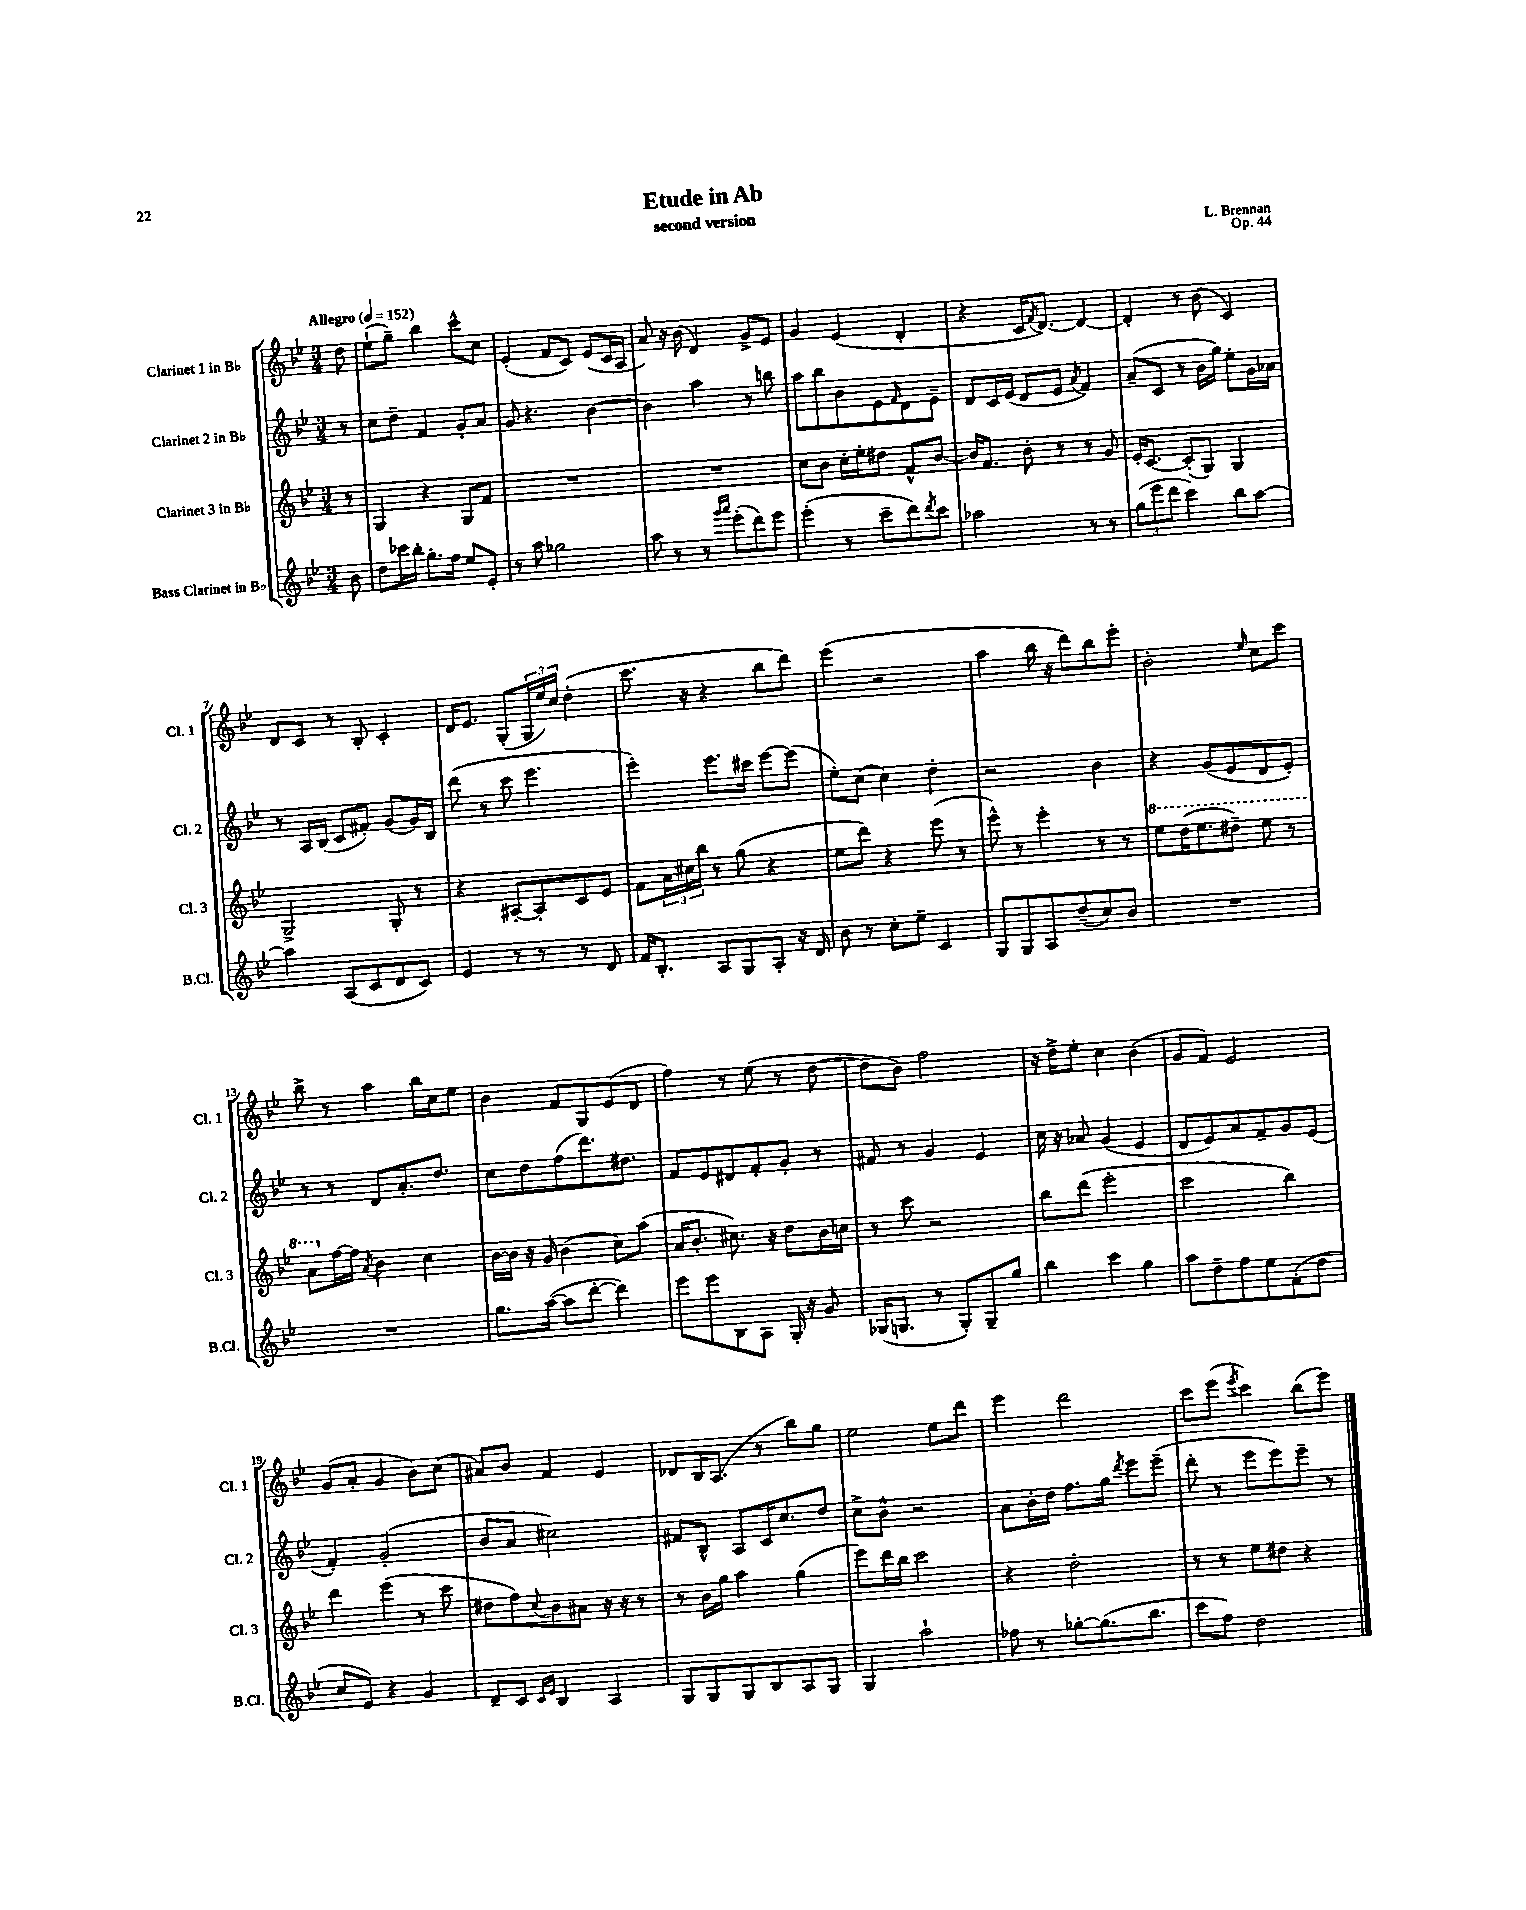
\header { title = "Etude in Ab" composer = "L. Brennan" subtitle = "second version" opus = "Op. 44" }
<<
\new StaffGroup <<
\new Staff = "s0" \with { instrumentName = "Clarinet 1 in Bb" shortInstrumentName = "Cl. 1" } {
    \clef treble \key bes \major \numericTimeSignature \time 3/4 \partial 8 \tempo "Allegro" 4 = 152
    d''8 |
    ees''8-!( g''8--) bes''4 c'''8-^ c''8 |
    ees'4-.( f'8 c'8) ees'8( c'16 a16 |
    a'8) r16 bes'16( d'4) g'8-> ees'8 |
    g'4 ees'4( d'4-. |
    r4 c'16 \acciaccatura { f'8 } d'8.~) d'4~ |
    d'4-. r8 bes'8( c'4) |
    d'8 c'8 r8 bes8-. c'4-. |
    d'16 ees'8. g8-.( \tuplet 3/2 { g16 ees''16) c''16 } d''4-.( |
    c'''8. r16 r4 bes''8 d'''8) |
    ees'''4( r2 |
    a''4 bes''16 r16 d'''8) bes''8 ees'''8-. |
    bes'2-. \grace { ees''16 } c''8 c'''8 |
    bes''8-> r8 a''4 bes''16 c''16 ees''8 |
    bes'4 f'8 g8 ees'8( d'8 |
    f''4) r8 ees''8( r8 d''8~ |
    d''8 bes'8) f''2 |
    r16 d''16-> ees''8-. c''4 bes'4( |
    g'8 f'8) ees'2 |
    g'8( a'8-. g'4 bes'8) c''8( |
    ais'8) bes'8 f'4 ees'4 |
    des'8 bes16 a8.( r8 bes''8) g''8 |
    ees''2 ees''8 d'''8 |
    ees'''4 d'''2 |
    c'''8 ees'''8( \acciaccatura { ees'''8 } c'''4) bes''8( ees'''8) \bar "|." |
}
\new Staff = "s1" \with { instrumentName = "Clarinet 2 in Bb" shortInstrumentName = "Cl. 2" } {
    \clef treble \key bes \major \numericTimeSignature \time 3/4 \partial 8
    r8 |
    c''8 d''8-- f'4 g'8-. a'8 |
    g'8 r4. bes'4~ |
    bes'4 a''4 r8 b''8 |
    a''8 bes''8 bes'8 ees'8 \grace { f'16 } d'8 ees'8-- |
    d'8 c'16 ees'16( d'8 ees'8 \acciaccatura { a'8 } f'4) |
    a'8--( c'8 r8 bes'16 g''16) ees''8-. g'16 aes'16 |
    r8 a16 bes16( c'8 fis'8-.) g'8( g'16) bes16 |
    d'''8( r8 c'''8 ees'''4. |
    ees'''4-.) ees'''8. cis'''16 ees'''8~ ees'''8( |
    ees''8-.) c''8( c''4) d''4-. |
    r2 bes'4 |
    r4 g'8( ees'8 d'8 ees'8-.) |
    r8 r8 d'8 a'8.-. d''8. |
    c''8 d''8 f''8( d'''8.) dis''8. |
    f'8 ees'8 dis'8 f'8-. g'8-. r8 |
    fis'8 r8 g'4 ees'4 |
    c''16 r16 aes'8 g'4( ees'4 |
    d'8 ees'8) a'8 f'8-- g'8 ees'8( |
    f'4-.) g'2-.( |
    bes'8 a'8 cis''2) |
    fis'8 bes8-^ a8 c'16 c''8. d''8 |
    c''8-> bes'8-^ r2 |
    a'8 bes'16-. d''16 f''8. g''16 \acciaccatura { d'''8 } ees'''8 ees'''8--( |
    d'''8-. r8 ees'''8 ees'''8) ees'''8-- r8 \bar "|." |
}
\new Staff = "s2" \with { instrumentName = "Clarinet 3 in Bb" shortInstrumentName = "Cl. 3" } {
    \clef treble \key bes \major \numericTimeSignature \time 3/4 \partial 8
    r8 |
    g4 r4 g8 f'8 |
    R2. |
    R2. |
    c''8 bes'8 c''16-. ees''16-. dis''8 f'8-^ bes'8~ |
    bes'16 f'8. bes'8-. r8 r8 g'8 |
    ees'16-. c'8.~ c'8-.( g8) g4 |
    g2-> g8-. r8 |
    r4 ais8~-. ais8-. c'8 ees'8 |
    f'8 \tuplet 3/2 { a'16 cis''16 bes''16 } r8 g''8( r4 |
    ees''8 d'''8) r4 ees'''8( r8 |
    ees'''8-^) r8 ees'''4-. r8 r8 |
    \ottava #1 ees'''8 d'''16( ees'''8. dis'''8--) ees'''8 r8 |
    a''8 \ottava #0 f''16~ f''16 \acciaccatura { a'8 } bes'4 c''4 |
    bes'16~ bes'16 r16 g'16 bes'4( c''8) a''8( |
    a'16 bes'8.-. cis''8.) r16 d''8 bes'16 c''16 |
    r8 c'''8 r2 |
    bes''8 d'''8( ees'''2-. |
    c'''2 bes''4) |
    d'''4 ees'''4( r8 c'''8 |
    dis''8 f''8) \appoggiatura { c''8 } bes'8 ais'8 r16 r16 r8 |
    r8 bes'16 g''16 a''4 g''4( |
    ees'''8) d'''16 bes''16 c'''2 |
    r4 d''2-. |
    r8 r8 ees''8 dis''8 r4 \bar "|." |
}
\new Staff = "s3" \with { instrumentName = "Bass Clarinet in Bb" shortInstrumentName = "B.Cl." } {
    \clef treble \key bes \major \numericTimeSignature \time 3/4 \partial 8
    bes'8 |
    d''8 ces'''16 bes''16-. g''8.-. f''16 ees''8 ees'8-. |
    r8 a''8 ges''2 |
    a''8 r8 r8 \grace { g'''16 a'''16 } ees'''8-.( d'''8) ees'''8 |
    ees'''4-.( r8 c'''8-- d'''8) \acciaccatura { d'''8 } c'''8 |
    aes''2 r8 r8 |
    \tuplet 3/2 { g''8( ees'''8 d'''8 } c'''4) bes''8 a''8~ |
    a''4 a8( c'8 d'8 c'8) |
    ees'4 r8 r8 r8 d'8 |
    f'16 bes8.-. a8 g8 a8-. r16 d'16 |
    bes'8 r8 c''8-. ees''8-- c'4 |
    g8 g8 a8 d''8--( c''8) bes'8 |
    R2. |
    R2. |
    g''8. a''16~( a''8 d'''8~-. d'''4) |
    ees'''8 ees'''8 bes8 a8 g16-. r16 g'8 |
    ges16( g8. r8 g8-.) g8-- g''8 |
    bes''4 c'''4 g''4 |
    a''8 d''8-- f''8 ees''8 f'8-.( d''8 |
    c''8 ees'8) r4 g'4 |
    d'8-- c'8 \grace { c'16 ees'16 } bes4 a4 |
    g8 g8 g8 bes8 a8 g8 |
    g4 a''2-! |
    fes''8 r8 ges''8~-. ges''8.( bes''8. |
    c'''8 f''8) d''2 \bar "|." |
}
>>
>>
